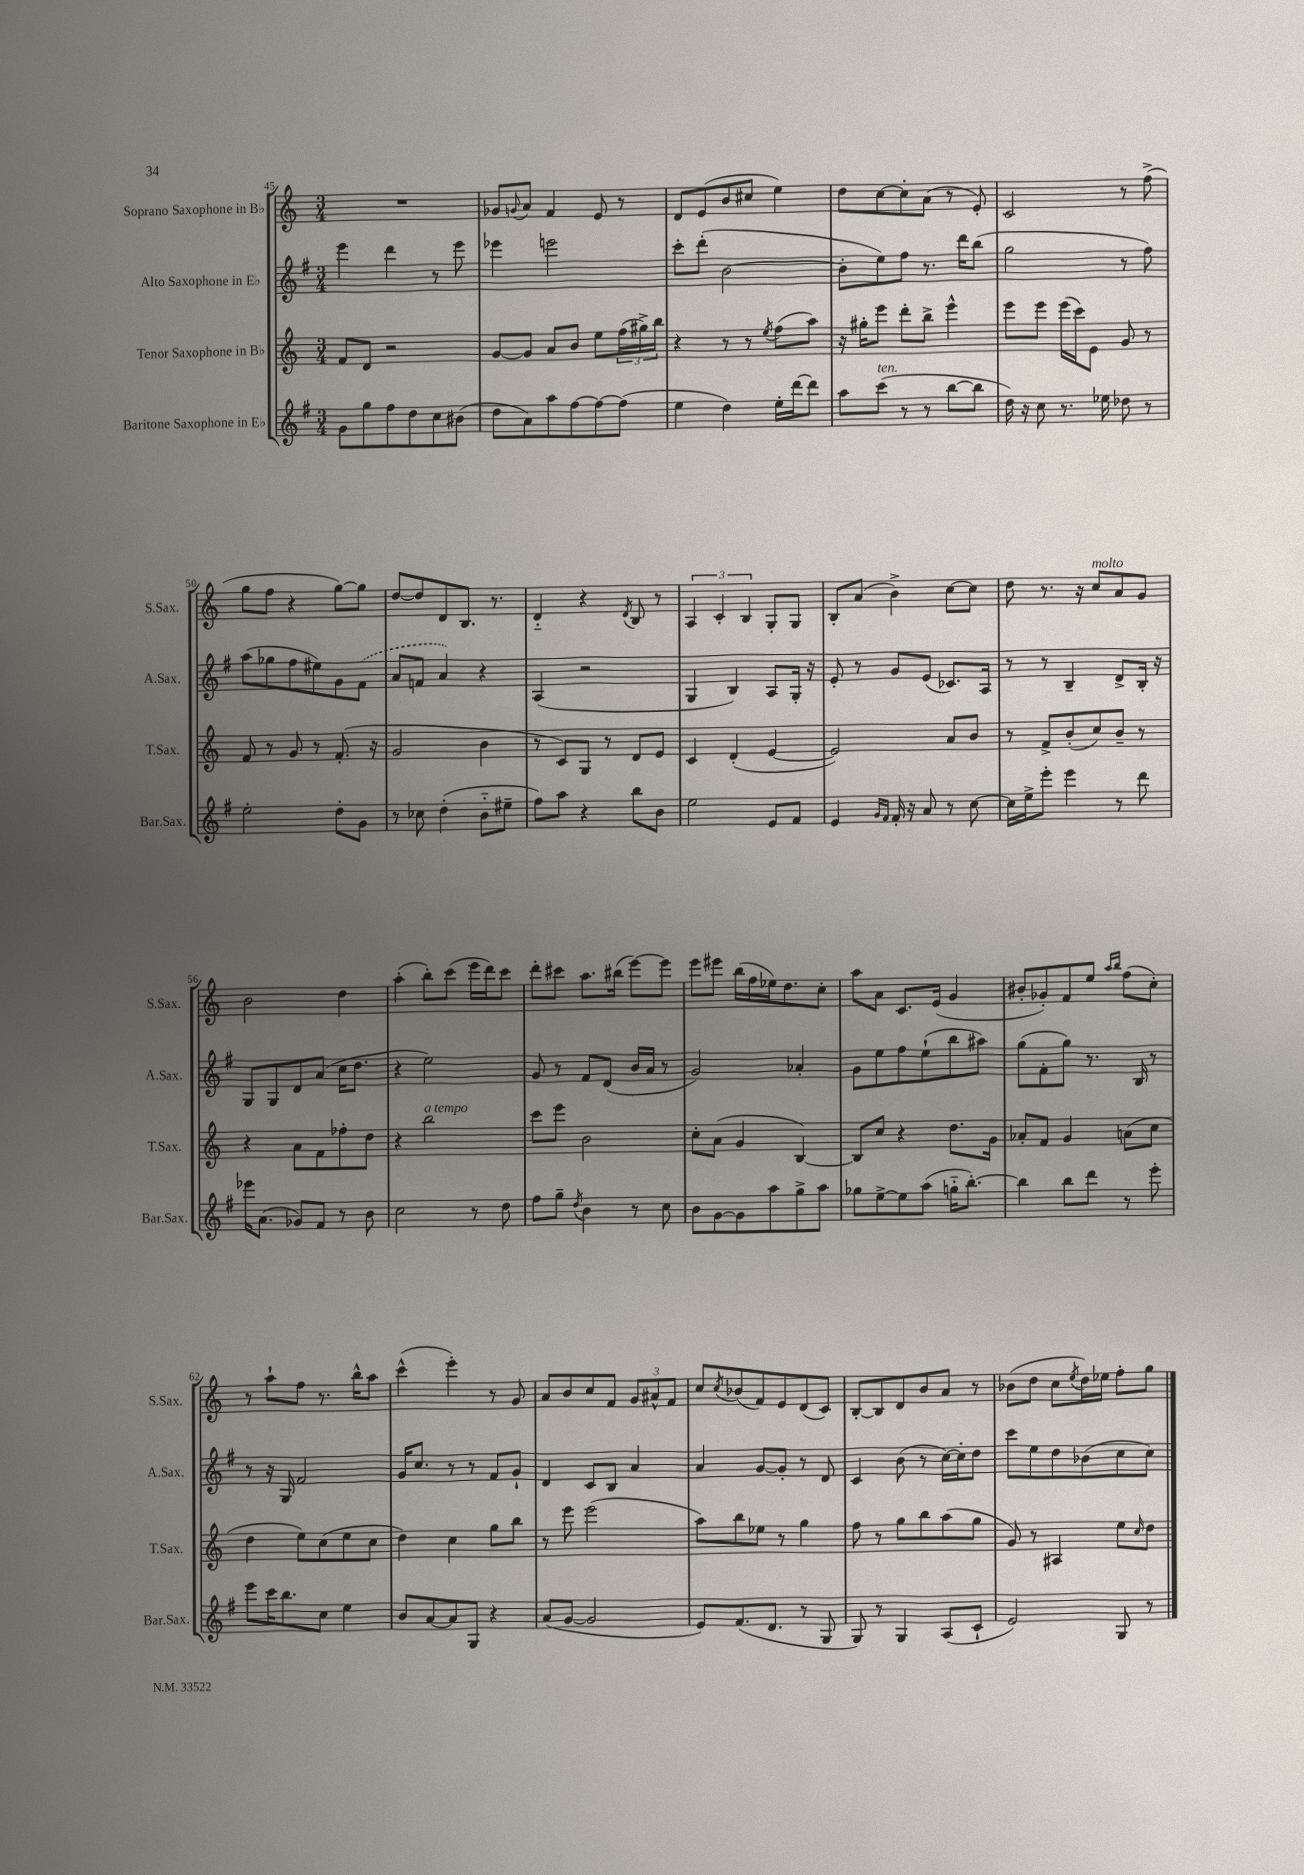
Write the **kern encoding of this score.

**kern	**kern	**kern	**kern
*staff4	*staff3	*staff2	*staff1
*clefG2	*clefG2	*clefG2	*clefG2
*k[f#]	*k[]	*k[f#]	*k[]
*M3/4	*M3/4	*M3/4	*M3/4
8g\L	8f/L	4eee\	2.r
8gg\	8d/J	.	.
8ff#\	2r	4ddd\	.
8dd\	.	.	.
8cc\	.	8r	.
(8b#\J	.	8eee\	.
=	=	=	=
8dd\L	[8g/L	4eee-\	8g-/L
.	.	.	8qqg/
8a\)	8g/]J	.	8a/J
8aa\	8a/L	2eee\	4f/
[8ff#\	8b/J	.	.
8ff#\_	8ee\L	.	8e/
(8ff#\]J	(24ff\L	.	8r
.	24gg#^\)	.	.
.	24bb\JJ	.	.
=	=	=	=
4ee\	4r	8ccc'\L	8d/L
.	.	(8ddd'\J	(8e/
4dd\)	8r	[2b\	8b/
.	8r	.	8cc#/J
.	8qee/	.	.
16ee'\LL	(8ff\L	.	4ee\)
[16ddd\J	.	.	.
8ddd\]J	8aa\J)	.	.
=	=	=	=
8aa\L	16r	8b'\]L	8dd\L
.	16gg#'\LK	.	.
(8ccc\J	8eee\J	8ee\)	[8cc\
8r	8ddd'\L	8ff#\J	8cc'\]
8r	8bb^\J	8.r	(8a\J
[8bb\L	4eee^^\	.	8r
.	.	16ddd\LK	.
8bb\]J	.	(8bb\J	8e'/)
=	=	=	=
16dd\)	8eee\L	2gg\	2c/
16r	.	.	.
8cc\	8eee\J	.	.
8.r	(16eee\LL	.	.
.	16ccc\J)	.	.
.	8e\J	.	.
16ee-\	.	.	.
8dd-\	8g/	8r	8r
8r	8r	8ff#\)	(8ff^\
=	=	=	=
2ee'\	8f/	(8aa\L	8gg\L
.	8r	8gg-\	8ff\J
.	8g/	8ff#\	4r
.	8r	8ee#\)	.
8dd'\L	(8.f'/	8g\	[8gg\L)
8g\J	.	(8f#\J	8gg\]J
.	16r	.	.
=	=	=	=
8r	2g/	8a/L	[8dd/L
8cc-\	.	8f/J	8dd/]
(4dd'\	.	4a/)	8d/
.	.	.	8.B/J
8b'~\L	4b\	4r	.
.	.	.	8.r
8ee#~\J	.	.	.
=	=	=	=
8ff#\L)	8r	(4A/	4d'~/
8aa\J	8c/L)	.	.
4r	8G/J	2r	4r
.	8r	.	.
.	.	.	8qd/
8bb\L	8d/L	.	8B/
8b\J	8e/J	.	8r
=	=	=	=
2ee\	4c/	4G/	6A/
.	.	.	6c'/
.	(4d'/	4B/)	.
.	.	.	6B/
8e/L	[4e/	8A/L	8G'/L
8f#/J	.	16G'/Jk	8G/J
.	.	16r	.
=	=	=	=
4e/	2e/])	8e'/	8B'/L
.	.	8r	(8a/J
16qqg/LL	.	.	.
16qqf#/JJ	.	.	.
16f#'/	.	8g/L	4b^\)
16r	.	.	.
8a/	.	(8e/J	.
8r	8a/L	8.c-/L)	[8cc\L
[8cc\	8b/J	.	8cc\]J
.	.	16A/Jk	.
=	=	=	=
16cc\]LL	8r	8r	8dd\
16ee^\J	.	.	.
8eee'\J	8f^/L	8r	8.r
4eee\	(8b'/	4B~/	.
.	.	.	16r
.	8cc/)	.	8cc/L
8r	8b~/J	8d^/L	8a/
8ddd\	8r	16B'/Jk	8g/J
.	.	16r	.
=	=	=	=
16eee-\LK	4r	8G/L	2b\
(8.a\J	.	.	.
.	.	8G/	.
8g-/L)	8a\L	8d/	.
8f#/J	8f\	(8a/J	.
8r	8ff-'\	16cc\LK	4dd\
.	.	8.dd\J	.
8b\	8dd\J	.	.
=	=	=	=
2cc\	4r	4r	(4aa'\
.	2bb\	2ee\)	8bb'\L)
.	.	.	(8ccc\J
8r	.	.	16eee\LL
.	.	.	16ddd\J)
8dd\	.	.	8ccc\J
=	=	=	=
8ff#\L	8ccc\L	8g/	8ddd'\L
8gg~\J	8eee\J	8r	8ccc#\J
8qdd/	.	.	.
4b\	2b\	8f#/L	8.aa\L
.	.	(8d/J	.
.	.	.	(16bb#\Jk
8r	.	16b/LL	[8eee\L)
.	.	16a/JJ	.
8cc\	.	8r	8eee\]J
=	=	=	=
8b\L	8cc'\L	2g/)	8eee\L
[8g\	(8a\J	.	8eee#\J
8g\]	4g/	.	(16bb\LL
.	.	.	16ff\
8aa\	.	.	16ee-\J)
.	.	.	8.dd\
8gg^\	[4B/)	4a-'/	.
8aa\J	.	.	8cc'\J
=	=	=	=
8gg-\L	8B/]L	8g\L	8aa\L
[8ee^\	8cc/J	8ee\	8a\J
8ee\]	4r	8ff#\	8.c/L
(8aa\J	.	(8ee`\	.
.	.	.	(16e/Jk
16gg'~\LK	8.dd\L	8bb\	4g/
[8.bb'\J)	.	.	.
.	.	8aa#\J)	.
.	16g\Jk	.	.
=	=	=	=
4bb\]	8a-'/L	(8gg\L	8b#'/L
.	8f/J	8f#'\	8g-'/)
8bb\L	4g/	8gg\J)	8f/
8ddd\J	.	8.r	8ee/J
.	.	.	16qqaa/LL
.	.	.	16qqbb/JJ
8r	(8a\L	.	(8ff\L
.	.	16B/	.
8eee'\	8cc\J	8r	8cc'\J)
=	=	=	=
8eee\L	4dd\	8r	8r
16ccc\K	.	16r	8aa`\L
8.bb\	.	16G/	.
.	8ee\L)	2f#/	8ff\J
8cc\J	(8cc\	.	8.r
4ee\	8ee\	.	.
.	.	.	16bb^^\LK
.	8cc\J	.	8aa\J
=	=	=	=
8b/L	4dd\)	16g/LK	(4ccc^^\
.	.	8.cc/J	.
[8a/	.	.	.
8a/]	4cc\	8r	4eee'\)
8G/J	.	8r	.
4r	8gg\L	8f#/L	8r
.	8bb\J	8g`/J	8g/
=	=	=	=
(8a/L	8r	4d/	8a/L
[8g/J	8eee\	.	8b/
2g/]	(2eee\	8c/L	8cc/
.	.	8B/J	8f/J
.	.	4a/	12g/L
.	.	.	12a#^^/
.	.	.	12f/J
=	=	=	=
8e/L)	8aa\L)	4a/	8cc/L
.	.	.	8qcc/
(8.f#/	8bb\	.	(8b-/
.	8ee-\J	[8g/L	8f/)
8.d/J	.	.	.
.	8r	8g'/]J	8e/
8r	4gg\	8r	(8d/
8G/	.	8d/	8c/J)
=	=	=	=
8G/)	8ff\	4c/	[8B'/L
8r	8r	.	8B/]
4G/	8gg\L	(8b\	8d/
.	8bb\	8r	8b/
(8A/L	(8aa\	[16cc\LL)	8a/J
.	.	16cc'\]J	.
8c`/J	8gg\J	8dd\J	8r
=	=	=	=
2e/)	8g/)	8ccc\L	(8b-\L
.	8r	8ee\	8dd\J
.	4A#/	8dd\	8cc\L
.	.	.	8qee/
.	.	(8b-\	16dd\L)
.	.	.	16ee-\JJ
8G/	8ee\L	8cc\	8ff'\L
.	16qqcc/	.	.
8r	8dd\J	8cc\J)	8gg\J
==	==	==	==
*-	*-	*-	*-
